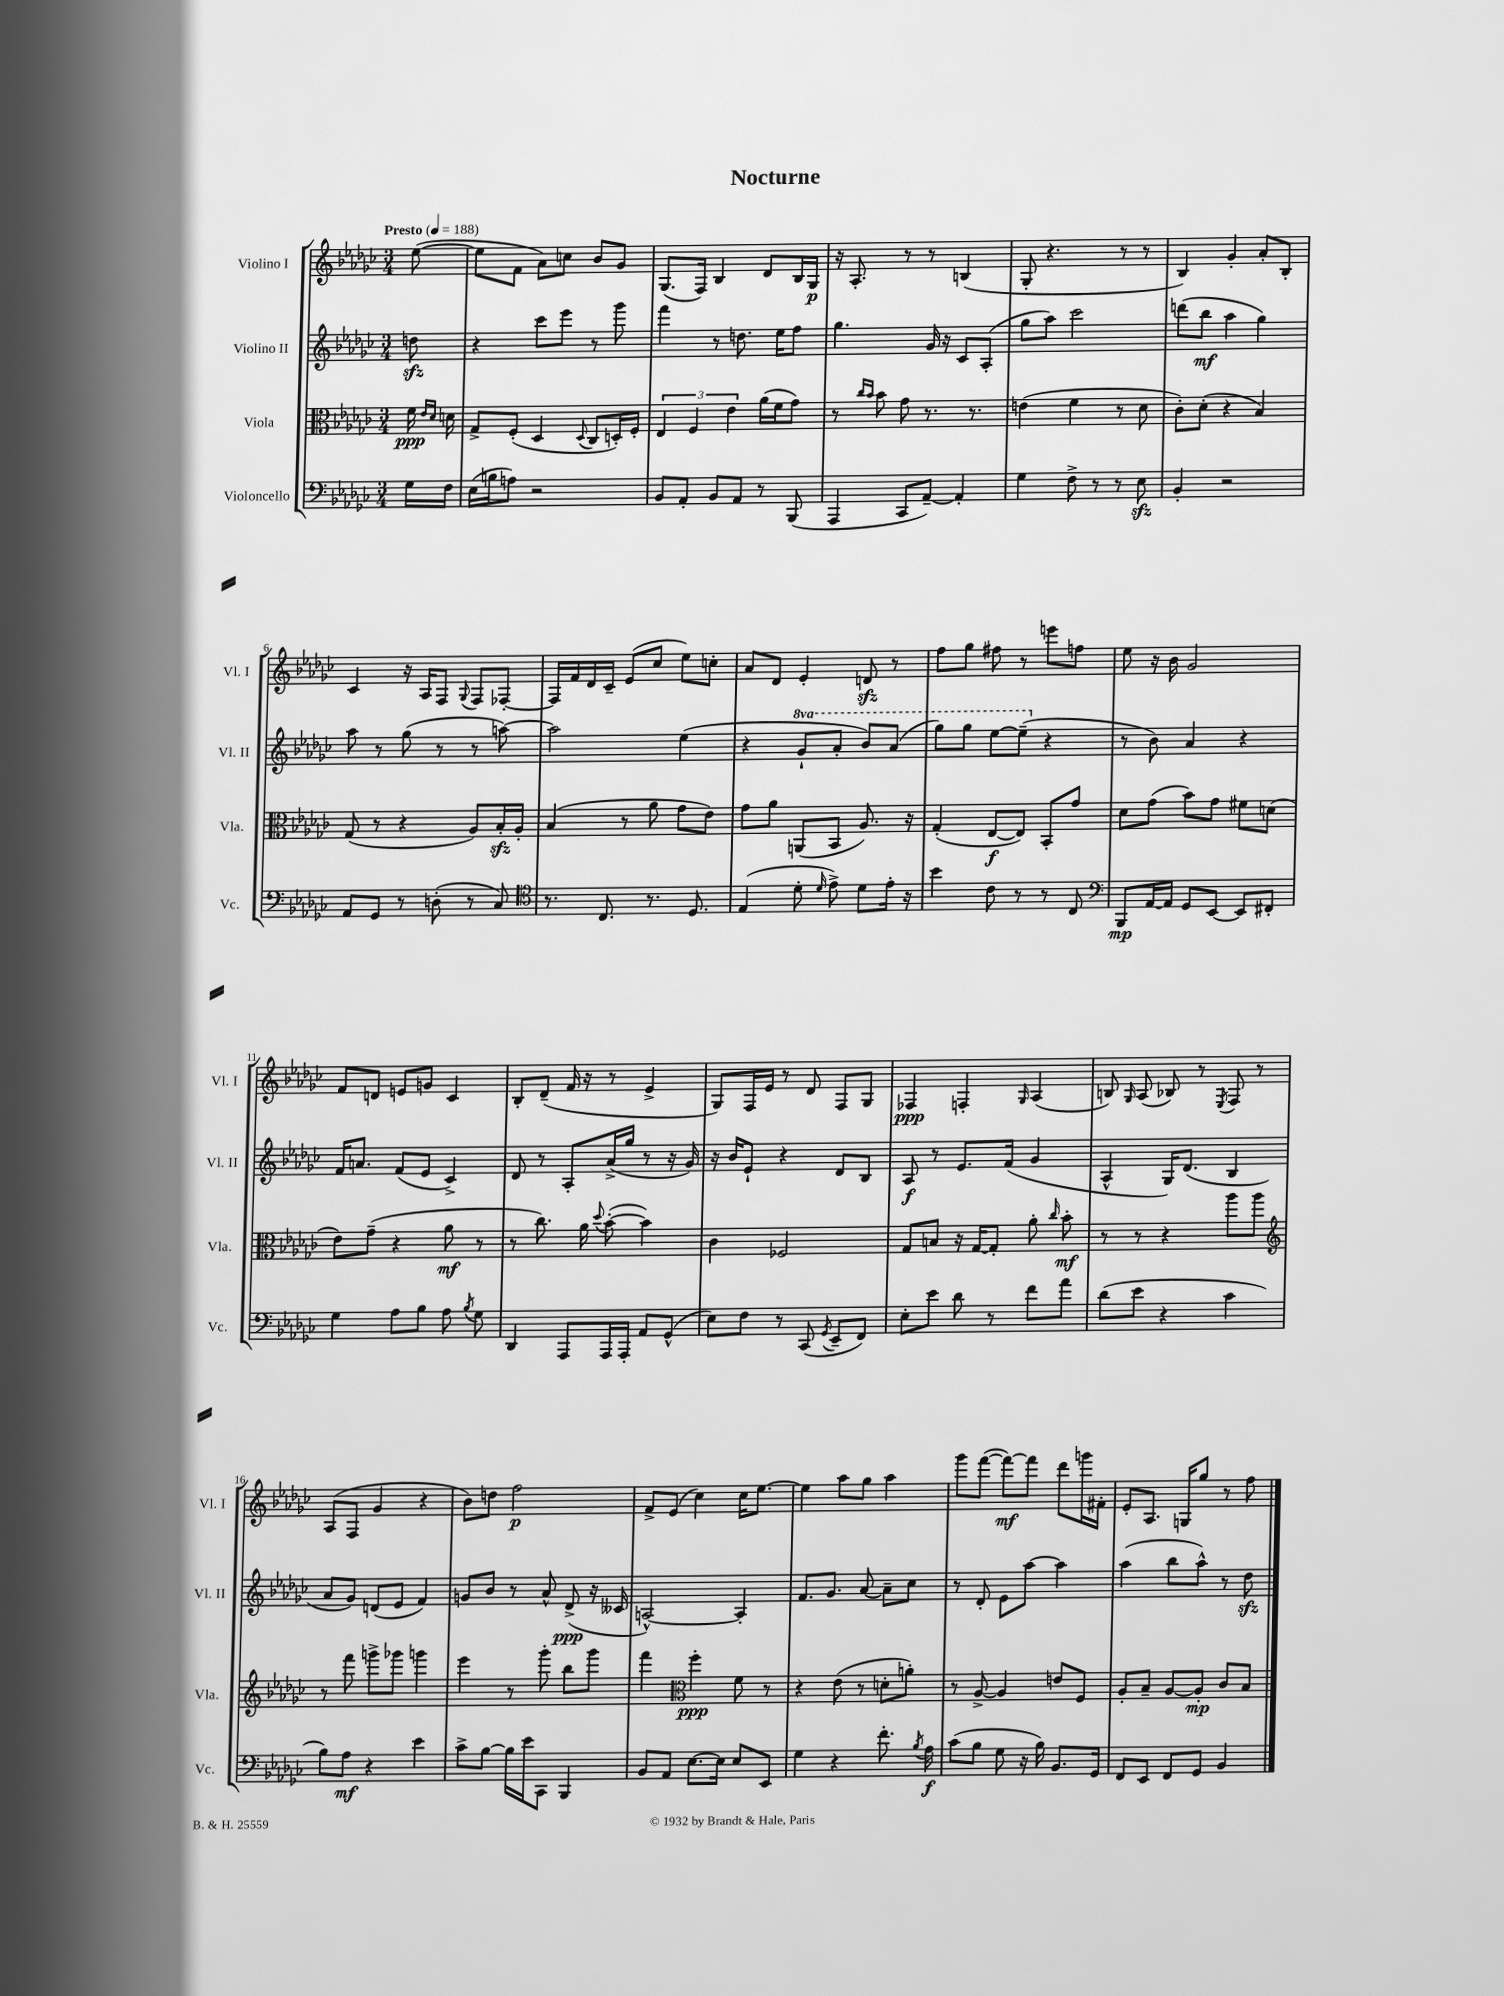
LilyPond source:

\header { title = "Nocturne" }
<<
\new StaffGroup <<
\new Staff = "s0" \with { instrumentName = "Violino I" shortInstrumentName = "Vl. I" } {
    \clef treble \key ges \major \numericTimeSignature \time 3/4 \partial 8 \tempo "Presto" 4 = 188
    \autoBeamOff ees''8~( |
    ees''8[ f'8] aes'8[) c''8] bes'8[ ges'8] |
    ges8.[( f16]) bes4 des'8[ bes16 ges16]\p |
    r16 aes8.-. r8 r8 b4( |
    ges8-. r4. r8 r8 |
    bes4) ges'4-. aes'8[-. bes8]-. |
    ces'4 r16 aes16[ f8] \appoggiatura { ges8 } f8[ fes8]~-. |
    fes16[ f'16 des'16 ces'16]-- ees'8[( ces''8] ees''8[) c''8]-. |
    aes'8[ des'8] ees'4-. d'8\sfz r8 |
    f''8[ ges''8] fis''8 r8 e'''8[ f''8] |
    ees''8 r16 bes'16 ges'2 |
    f'8[ d'8] e'8[ g'8] ces'4 |
    bes8[-. des'8]--( f'16 r16 r8 ees'4-> |
    ges8[) f16 ees'16] r8 des'8 f8[ ges8] |
    fes4\ppp f4-. \grace { ges16 } aes4( |
    b8) \grace { ges16 } aes8( bes8) r8 \acciaccatura { ees8 } f8 r8 |
    aes8[( f8] ges'4 r4 |
    bes'8[) d''8] f''2\p |
    f'8[-> ees'8]( ces''4) ces''16[ ees''8.]~ |
    ees''4 aes''8[ ges''8] aes''4 |
    ges'''8[ f'''8]~( f'''8[~\mf) f'''8] des'''8[ g'''16 fis'16]-. |
    ees'8[-. aes8.] g16[ ges''8] r8 f''8 \bar "|." |
}
\new Staff = "s1" \with { instrumentName = "Violino II" shortInstrumentName = "Vl. II" } {
    \clef treble \key ges \major \numericTimeSignature \time 3/4 \set Staff.ottavationMarkups = #ottavation-simple-ordinals \partial 8
    \autoBeamOff d''8\sfz |
    r4 ces'''8[ ees'''8] r8 ges'''8 |
    f'''4 r8 d''8. ees''16[ f''8] |
    ges''4. ges'16 r16 ces'8[ aes8]-.( |
    ges''8[ aes''8]) ces'''2 |
    d'''8[( bes''8]\mf aes''4 ges''4) |
    aes''8 r8 ges''8( r8 r8 a''8~) |
    a''2 ees''4( |
    r4 \ottava #1 ges''8[-! aes''8]-. bes''8[) aes''8]( |
    ges'''8[) ges'''8] ees'''8[~ ees'''8]--( \ottava #0 r4 |
    r8 bes'8) aes'4 r4 |
    f'16[ a'8.] f'8[( ees'8] ces'4->) |
    des'8 r8 aes8[-. aes'16->( ges''16] r8 r16 ges'16) |
    r16 bes'16[ ees'8]-! r4 des'8[ bes8] |
    aes8\f r8 ees'8.[ f'16]( ges'4 |
    aes4-^ ges16[) des'8.]( bes4 |
    aes'8[ ges'8]) d'8[( ees'8] f'4) |
    g'8[ bes'8] r8 aes'8-^ des'8->\ppp( r16 ceses'16 |
    a2~-^) a4-. |
    f'8.[ ges'8.] aes'8~ aes'8[-- ces''8] |
    r8 des'8-. ees'8[ aes''8]~ aes''4 |
    aes''4( bes''8[ aes''8]-^) r8 des''8\sfz \bar "|." |
}
\new Staff = "s2" \with { instrumentName = "Viola" shortInstrumentName = "Vla." } {
    \clef alto \key ges \major \numericTimeSignature \time 3/4 \partial 8
    \autoBeamOff f'16\ppp \grace { ees'16[ des'16] } d'16 |
    ges8[-> f8]-.( des4 \appoggiatura { des8 } ces8[ d16-.) f16]-. |
    \tuplet 3/2 { ees4 f4 ees'4 } aes'16[( f'16 ges'8]) |
    r8 \grace { ces''16[ bes'16] } bes'8 ges'8 r8. r8. |
    e'4( f'4 r8 des'8 |
    ces'8[-.) des'8]-.( r4 bes4) |
    ges8( r8 r4 aes8[) bes16-.\sfz aes16]-. |
    bes4( r8 aes'8 ges'8[ ees'8]) |
    ges'8[ aes'8] a,8[( bes,8] aes8.) r16 |
    ges4-.( ees8[~\f ees8]) bes,8[-. ges'8] |
    des'8[ ges'8]( bes'8[) ges'8] fis'8[ d'8]( |
    ees'8[) ges'8]--( r4 aes'8\mf r8 |
    r8 ces''8.) aes'16 \appoggiatura { des''8 } bes'8~-.( bes'4) |
    ces'4 fes2 |
    ges8[ b8] r16 ges16[~ ges8]-. aes'8-. \grace { ces''16 } bes'8-.\mf |
    r8 r8 r4 aes''8[ aes''8] |
    \clef treble r8 f'''8 g'''8[-> ges'''8] g'''4 |
    ees'''4 r8 ges'''8-. bes''8[ ges'''8] |
    f'''4 \clef alto f''4-.\ppp f'8 r8 |
    r4 ees'8( r8 d'8[-. a'8]-.) |
    r8 aes8~-> aes4 e'8[ f8] |
    aes8[-. bes8]-- aes8[~ aes8]-.\mp ces'8[ bes8] \bar "|." |
}
\new Staff = "s3" \with { instrumentName = "Violoncello" shortInstrumentName = "Vc." } {
    \clef bass \key ges \major \numericTimeSignature \time 3/4 \partial 8
    \autoBeamOff ges16[ f16] |
    ees16[( b16 a8]) r2 |
    bes,8[ aes,8]-. bes,8[ aes,8] r8 bes,,8( |
    aes,,4 ces,8[ aes,8]~--) aes,4-. |
    ges4 f8-> r8 r8 ees8\sfz |
    bes,4-. r2 |
    aes,8[ ges,8] r8 d8-.( r8 ces8) |
    \clef tenor r8. ces8. r8. des8. |
    ees4( des'8-. \grace { des'16 } ees'8->) des'8[ ees'16]-. r16 |
    bes'4 ces'8 r8 r8 ces8 |
    \clef bass bes,,8[\mp aes,16~ aes,16] ges,8[ ees,8]~ ees,8[ fis,8]-. |
    ges4 aes8[ bes8] aes8 \acciaccatura { bes8 } ges8 |
    des,4 aes,,8[ aes,,16 aes,,16]-. aes,8[ ges,8]-^( |
    ees8[) f8] r8 ces,8( \acciaccatura { ges,8 } ees,8[-- f,8]) |
    ees8[-. ees'8] des'8 r8 f'8[ aes'8] |
    des'8[( ees'8] r4 ces'4 |
    bes8[) aes8]\mf r4 ees'4 |
    ces'8[-> bes8]~ bes16[ ees'16 ces,8] bes,,4 |
    bes,8[ aes,8] ees8.[~ ees16] ees8[ ees,8] |
    ges4 r4 f'8.-. \acciaccatura { bes8 } aes16\f |
    ces'8[( bes8] ges8 r16 bes16) bes,8.[ ges,16] |
    f,8[ ees,8] f,8[ ges,8] bes,4 \bar "|." |
}
>>
>>
